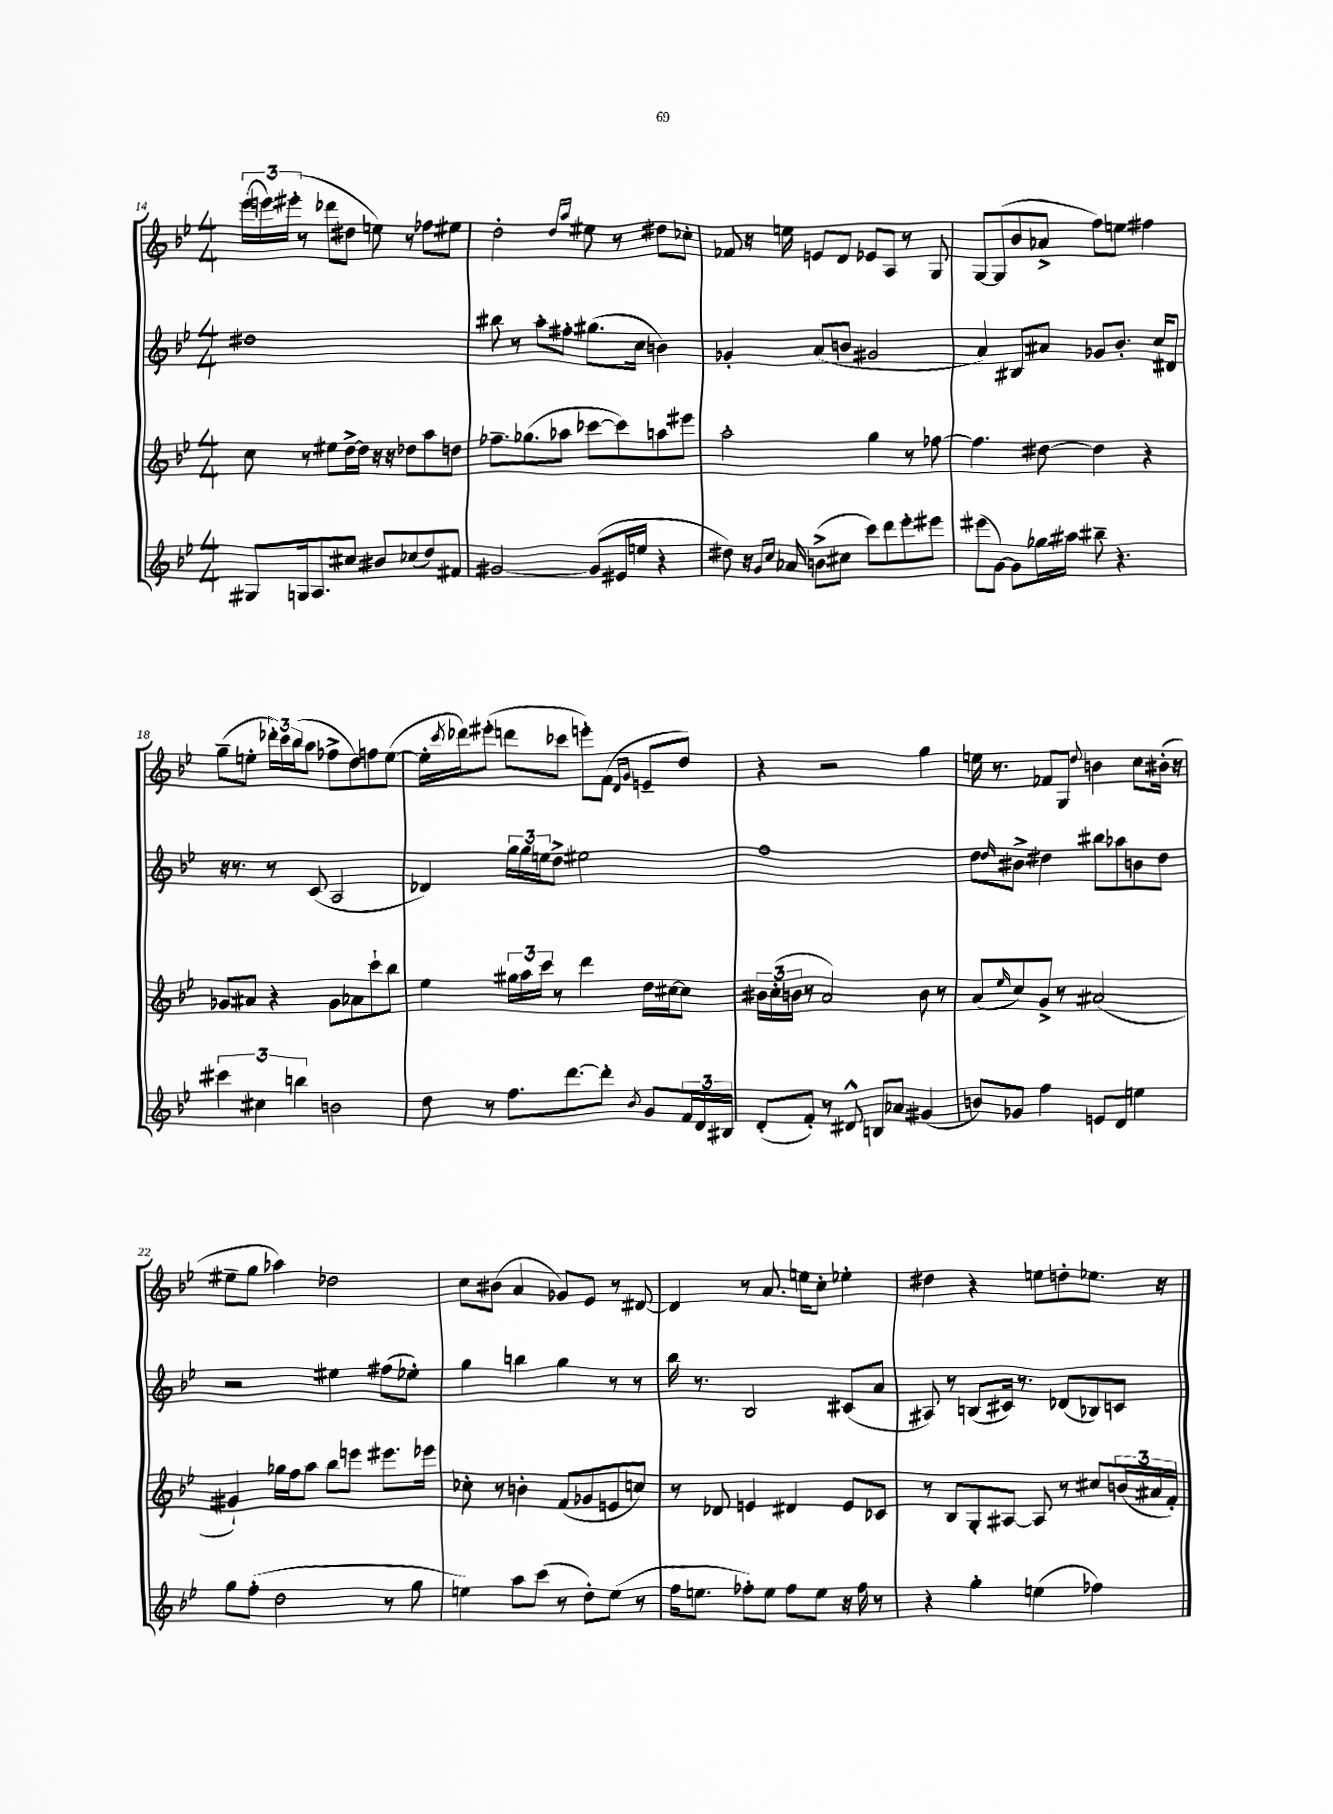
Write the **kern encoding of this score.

**kern	**kern	**kern	**kern
*staff4	*staff3	*staff2	*staff1
*clefG2	*clefG2	*clefG2	*clefG2
*k[b-e-]	*k[b-e-]	*k[b-e-]	*k[b-e-]
*M4/4	*M4/4	*M4/4	*M4/4
8G#/L	8cc\	1dd#	(24eee-\LL
.	.	.	24eee\)
.	.	.	(24eee#'\JJ
16G/k	8r	.	8r
8.A/	.	.	.
.	8ee#\L	.	8ddd-\L
8cc#/J	[16dd^\L	.	8dd#\J
.	16dd\]JJ	.	.
8b#/L	16r	.	8ee\)
.	16r	.	.
(8cc-/	8dd-\L	.	8r
8dd/)	8aa\	.	8ff-\L
8f#/J	8dd\J	.	8ee#\J
=	=	=	=
[2g#/	8.ff-~\L	8bb#\	2dd'\
.	.	8r	.
.	(8.gg-\	.	.
.	.	8aa'\L	.
.	8aa-\J	8ff#'\J	.
.	.	.	16qqdd/LL
.	.	.	16qqaa/JJ
(8g#/]L	[8ccc-\L	(8.gg#\L	8ee#\
16e#/L	8ccc-\])	.	8r
16ee/JJ	.	16cc\Jk	.
4r	8aa\	4b\)	8dd#\L
.	8eee#\J	.	8cc-'\J
=	=	=	=
8dd#\)	2aa'\	4g-'/	8f-/
16r	.	.	16r
16qqg/LL	.	.	.
16qqcc/JJ	.	.	.
16a-/	.	.	16ee\
(8b^\L	.	(8a/L	8e/L
8cc#\J	.	8b/J	8d/J
8ccc\L)	4gg\	2g#/	8e-/L
8ddd\	.	.	8A/J
8eee-'\	8r	.	8r
8eee#\J	[8ff-\	.	8G/
=	=	=	=
(8eee#\L	4.ff-\]	4a/)	[8G/L
[8g\J)	.	.	(8G/]
8g\]L	.	8B#/L	8b-/
16gg-\L	[8dd#\	8a#/J	8a-^/J
16aa#\JJ	.	.	.
8bb#~\	4dd#\]	8g-/L	8ff\L)
4.r	.	8.b-'/J	8ee\J
.	4r	.	4ff#\
.	.	16cc/LK	.
.	.	8d#/J	.
=	=	=	=
6ccc#\	8g-/L	16r	(8gg~\L
.	.	8.r	.
.	8a#/J	.	8ee'\J
6cc#\	.	.	.
.	4r	8r	24ddd-'\LL)
.	.	.	24ccc\
6bb\	.	.	(24bb-\J
.	.	(8c/	8aa\J
2b\	8g-\L	2A/	8ff-^\L
.	8a-\	.	8dd\)
.	8ccc`\	.	8ff\
.	8bb-\J	.	([8ee\J
=	=	=	=
8dd\	4ee-\	4d-/)	16ee'\]LL
.	.	.	8qccc/
.	.	.	16ddd-\J)
8r	.	.	(8eee#'\J
8.ff\L	24gg#\LL	24gg\LL	8ddd\L
.	24aa\	24gg\	.
.	24ccc\JJ	24ee\J	.
.	8r	8dd^\J	8ccc-\J
[8.ddd\	.	.	.
.	4ddd\	2ee#\	8eee'\L)
8ddd'\]J	.	.	(8f\J
.	.	.	16qqd/LL
8qb-/	.	.	16qqg/JJ
8g/L	16dd\LL	.	8e~/L
.	[16cc#\J	.	.
24f/L	8cc#\]J	.	8dd/J)
24d/	.	.	.
24B#/JJ	.	.	.
=	=	=	=
(8d'/L	24b#\LL	1ff	4r
.	(24cc'\	.	.
.	24b\JJ	.	.
8f'/J)	8r	.	.
8r	2a/)	.	2r
8d#^^/	.	.	.
8B/L	.	.	.
8a-/J	.	.	.
(4g#/	8b\	.	4gg\
.	8r	.	.
=	=	=	=
8b/L)	(8a/L	8dd\L	16ee\
.	.	.	8.r
.	16qqee-/	16qqdd/	.
8g-/J	8cc/)	8b#^\J	.
4ff\	8g^/J	4dd#\	8f-/L
.	8r	.	8G/J
.	.	.	8qqdd/
8e/L	(2a#/	8bb#\L	4b\
8d/J	.	8aa-\	.
4ee\	.	8b\	8cc\L
.	.	8dd#\J	(16b#'\Jk
.	.	.	16r
=	=	=	=
8gg\L	4g#`/)	2r	8ee#~\L
(8ff'\J	.	.	8gg\J
2dd\	16gg-\LL	.	4aa-\)
.	16ff\J	.	.
.	8aa\J	.	.
.	8bb-\L	4ee#\	2dd-\
.	8eee\J	.	.
8r	8.eee#\L	(8ff#\L	.
8gg\	.	8ee-'\J)	.
.	16eee-\Jk	.	.
=	=	=	=
4ee\)	8cc-'\	4gg\	8cc\L
.	8r	.	(8b#\J
8aa\L	4b'\	4bb\	4a/
(8ccc\J	.	.	.
8r	(8f/L	4gg\	8g-/L)
8dd'\L)	8g-/	.	8e-/J
(8ee\J	8e/	8r	8r
8r	8cc/J)	8r	[8d#/
=	=	=	=
16ff\LK	8r	16bb-\	4d#/]
8.ee\J	.	8.r	.
.	8d-/	.	.
8ff-'\L)	4e/	2B-/	8r
8ee\J	.	.	8.a/
8ff-\L	4d#/	.	.
.	.	.	16ee\LK
8ee\J	.	.	8cc'\J
16r	8e/L	(8c#/L	4ee-'\
16ff-\	.	.	.
8r	8c-/J	8a/J	.
=	=	=	=
4r	8r	8A#/)	4dd#\
.	8B-/L	8r	.
4gg'\	8G'/	(8B/L	4r
.	[8A#/J	16c#/Jk)	.
.	.	8.r	.
(4ee\	8A#/]	.	8ee\L
.	8r	(8d-/L	8dd'\
4ff-\)	8cc#/L	8B-/)	8.ee-\J
.	(24b/L	8c/J	.
.	24a#/	.	.
.	.	.	16r
.	24f'/JJ)	.	.
==	==	==	==
*-	*-	*-	*-
